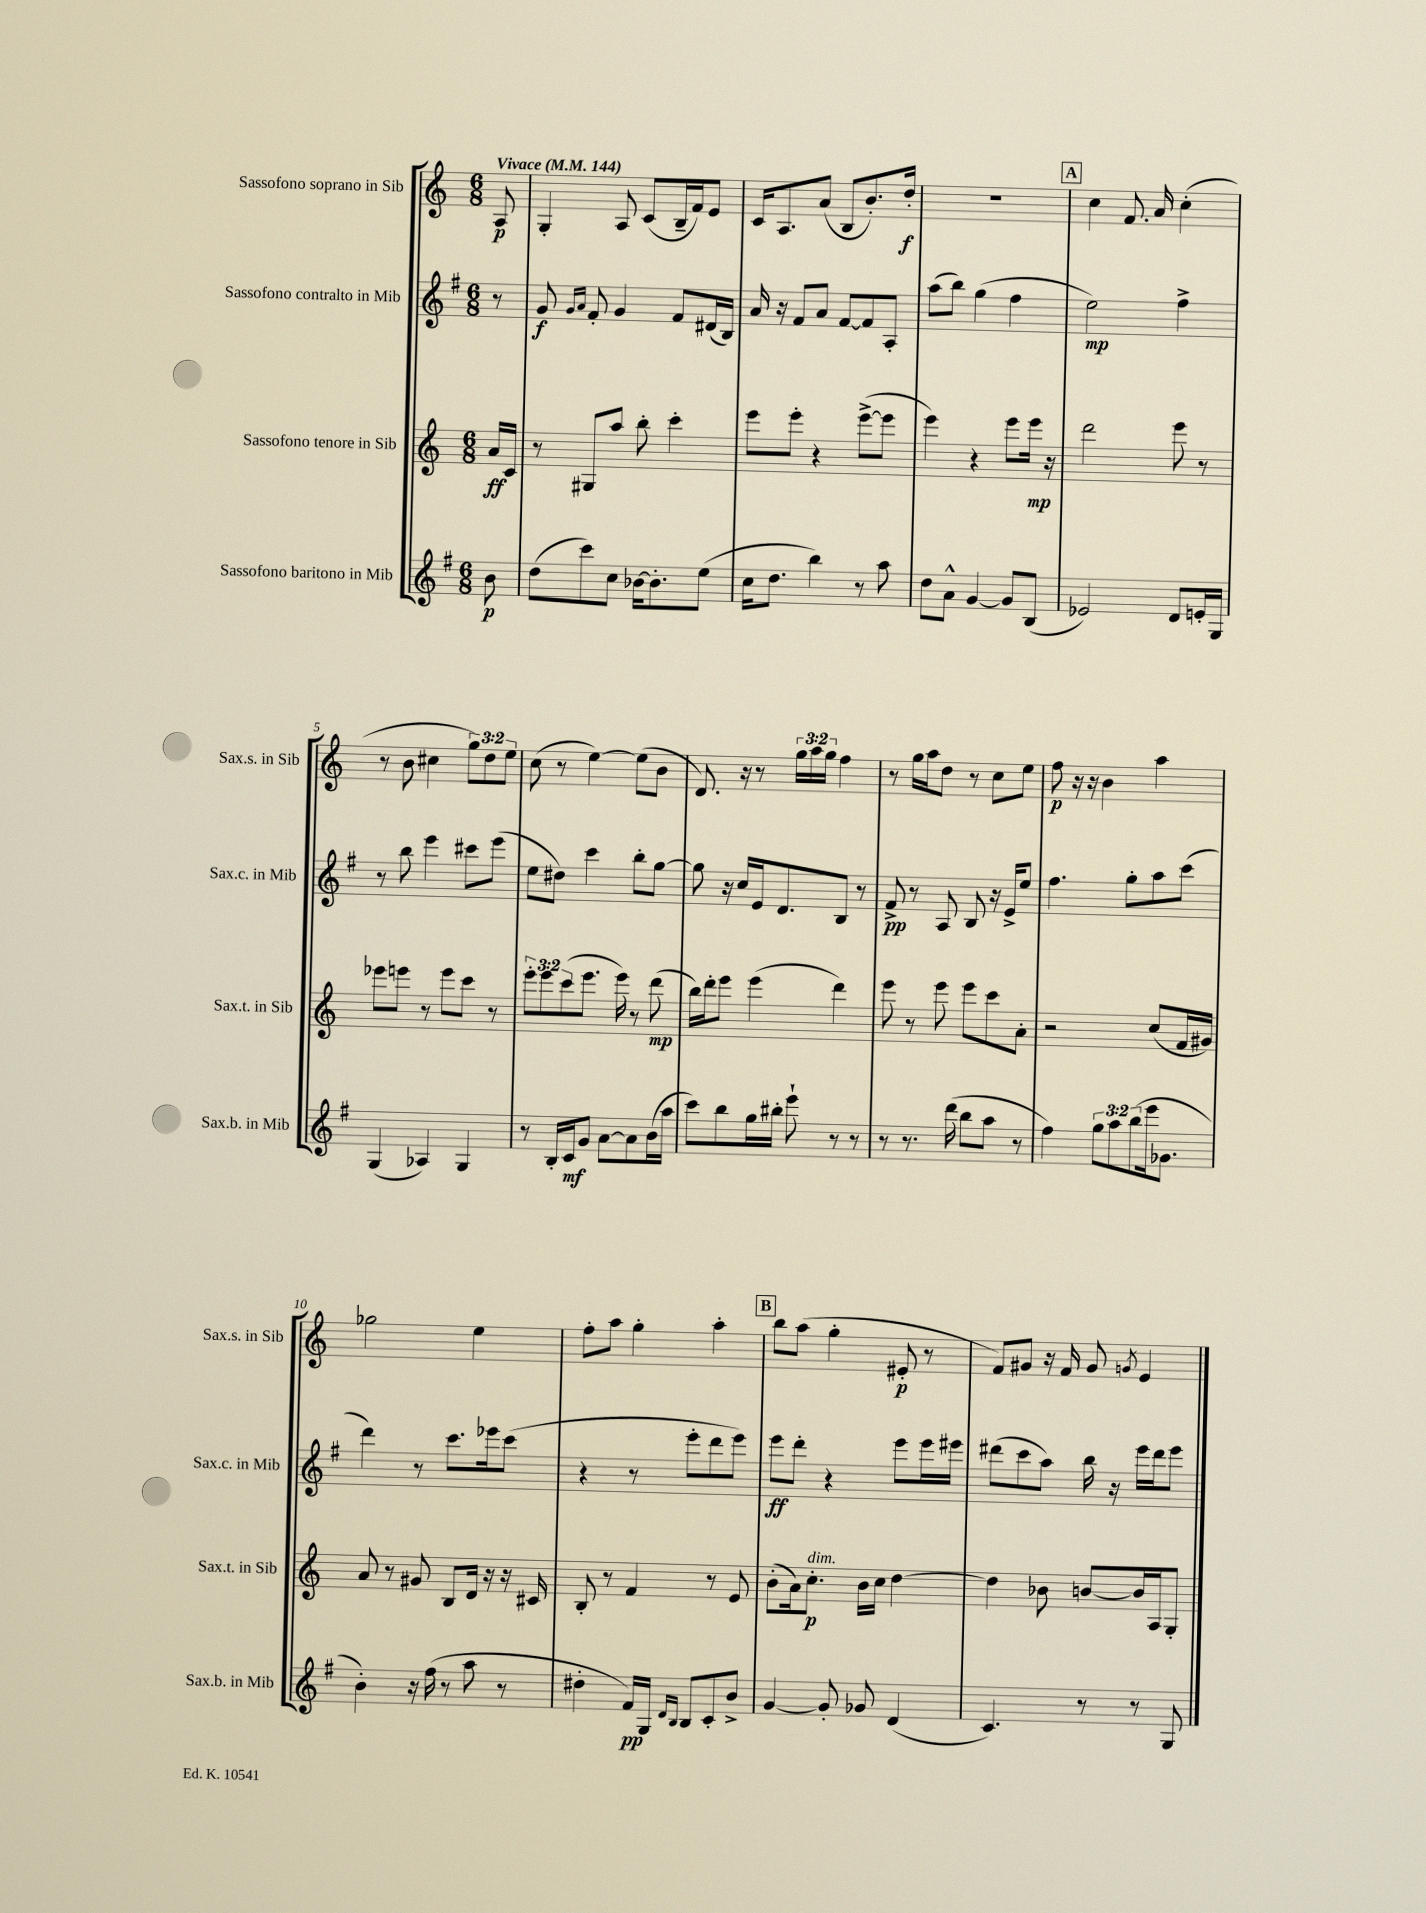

**kern	**dynam	**kern	**dynam	**kern	**dynam	**kern	**dynam
*part4	*part4	*part3	*part3	*part2	*part2	*part1	*part1
*staff4	*staff4	*staff3	*staff3	*staff2	*staff2	*staff1	*staff1
*I"Sassofono baritono in Mib	*	*I"Sassofono tenore in Sib	*	*I"Sassofono contralto in Mib	*	*I"Sassofono soprano in Sib	*
*I'Sax.b. in Mib	*	*I'Sax.t. in Sib	*	*I'Sax.c. in Mib	*	*I'Sax.s. in Sib	*
*clefG2	*	*clefG2	*	*clefG2	*	*clefG2	*
*k[f#]	*	*k[]	*	*k[f#]	*	*k[]	*
*M6/8	*	*M6/8	*	*M6/8	*	*M6/8	*
*MM144	*	*MM144	*	*MM144	*	*MM144	*
=	=	=	=	=	=	=	=
!	!	!	!	!	!	!LO:TX:a:B:t=Vivace	!
8b\	p	16a/LL	ff	8r	.	8A/	p
.	.	16c/JJ	.	.	.	.	.
=1	=1	=1	=1	=1	=1	=1	=1
(8dd\L	.	8r	.	8g/	f	4G'/	.
.	.	.	.	16qqg/LL	.	.	.
.	.	.	.	16qqa/JJ	.	.	.
8ccc\)	.	8G#X/L	.	8f#'/	.	.	.
8cc\J	.	8aa/J	.	4g/	.	8A/	.
[16b-X\KL	.	8bb'\	.	.	.	(8c/L	.
8.b-'\]	.	.	.	.	.	.	.
.	.	4ccc'\	.	8f#/L	.	16B~/L	.
.	.	.	.	.	.	16f/J)	.
(8ee\J	.	.	.	(16d#X/L	.	8e/J	.
.	.	.	.	16B/JJ)	.	.	.
=2	=2	=2	=2	=2	=2	=2	=2
16cc\KL	.	8eee\L	.	16a/	.	16c/KL	.
8.dd\J	.	.	.	16r	.	8.A/	.
.	.	8eee'\J	.	8f#/L	.	.	.
4bb\)	.	4r	.	8a/J	.	(8a/J	.
.	.	.	.	[8f#/L	.	8B/L	.
8r	.	([8eee^\L	.	8f#/]	.	8.b'/)	.
8aa\	.	8eee\J]	.	8A'/J	.	.	.
.	.	.	.	.	.	16dd'/Jk	f
=3	=3	=3	=3	=3	=3	=3	=3
8dd\L	.	4eee\)	.	(8aa\L	.	2.r	.
8a^^\J	.	.	.	8bb\J)	.	.	.
[4g/	.	4r	.	(4gg\	.	.	.
8g/L]	.	8eee\L	.	4ff#\	.	.	.
(8B/J	.	16eee\Jk	mp	.	.	.	.
.	.	16r	.	.	.	.	.
!!LO:REH:place=s1:t=A
=4	=4	=4	=4	=4	=4	=4	=4
2e-X/)	.	2ddd\	.	2ee\)	mp	4cc\	.
.	.	.	.	.	.	8.f/	.
.	.	.	.	.	.	16a/	.
8d/L	.	8eee\	.	4ff#^\	.	(4cc'\	.
16en'/L	.	8r	.	.	.	.	.
16G/JJ	.	.	.	.	.	.	.
!!LO:LB:g=z
=5	=5	=5	=5	=5	=5	=5	=5
(4G/	.	8eee-X\L	.	8r	.	8r	.
.	.	8eeen\J	.	8bb\	.	8b\	.
4A-X/)	.	8r	.	4eee\	.	4cc#X\	.
.	.	8eee\L	.	.	.	.	.
4G/	.	8ccc\J	.	8ccc#X\L	.	12gg\L)	.
.	.	.	.	.	.	12dd\	.
.	.	8r	.	(8eee\J	.	.	.
.	.	.	.	.	.	12ee\J	.
=6	=6	=6	=6	=6	=6	=6	=6
8r	.	12eee'\L	.	8ee\L	.	(8cc\	.
.	.	12eee\	.	.	.	.	.
16B'/LL	.	.	.	8dd#X\J)	.	8r	.
.	.	(12ccc\	.	.	.	.	.
16c/J	mf	.	.	.	.	.	.
8g/J	.	8.eee\J	.	4ccc\	.	[4ee\)	.
[8a\L	.	.	.	.	.	.	.
.	.	16eee\)	.	.	.	.	.
8a\]	.	8r	.	8bb'\L	.	(8ee\L]	.
(16b\L	.	(8ddd\	mp	[8gg\J	.	8b\J	.
16aa\JJ	.	.	.	.	.	.	.
=7	=7	=7	=7	=7	=7	=7	=7
8ccc\L)	.	16bb\LL)	.	8gg\]	.	8.d/)	.
.	.	16ddd'\J	.	.	.	.	.
8bb\	.	8eee\J	.	16r	.	.	.
.	.	.	.	16cc/LL	.	16r	.
16gg\L	.	(4eee\	.	16e/J	.	8r	.
16bb#X'\JJ	.	.	.	8.d/	.	.	.
8eee`\	.	.	.	.	.	24gg\LL	.
.	.	.	.	.	.	24aa\	.
.	.	.	.	.	.	24gg\JJ	.
8r	.	4ddd\)	.	8B/J	.	4ff\	.
8r	.	.	.	8r	.	.	.
=8	=8	=8	=8	=8	=8	=8	=8
8r	.	8eee\	.	8f#^/	pp	8r	.
8.r	.	8r	.	8r	.	16gg\LL	.
.	.	.	.	.	.	16aa\J	.
.	.	8eee\	.	8A/	.	8dd\J	.
(16ddd\	.	.	.	.	.	.	.
8bb\L	.	8eee\L	.	8B/	.	8r	.
8aa\J	.	8ccc\	.	16r	.	8cc\L	.
.	.	.	.	16e^/KL	.	.	.
8r	.	8a'\J	.	8ee/J	.	8ee\J	.
=9	=9	=9	=9	=9	=9	=9	=9
4ff#\)	.	2r	.	4.ff#\	.	8ff\	p
.	.	.	.	.	.	16r	.
.	.	.	.	.	.	16r	.
12gg\L	.	.	.	.	.	4b\	.
12aa\	.	.	.	.	.	.	.
.	.	.	.	8gg'\L	.	.	.
(12bb\	.	.	.	.	.	.	.
16eee\k	.	(8cc/L	.	8aa\	.	4aa\	.
8.g-X\J	.	.	.	.	.	.	.
.	.	16f/L	.	(8ccc\J	.	.	.
.	.	16g#X/JJ)	.	.	.	.	.
!!LO:LB:g=z
=10	=10	=10	=10	=10	=10	=10	=10
4b'\)	.	8a/	.	4ddd\)	.	2gg-X\	.
.	.	8r	.	.	.	.	.
16r	.	8g#X/	.	8r	.	.	.
(16ff#\	.	.	.	.	.	.	.
8r	.	8B/L	.	8.ccc\L	.	.	.
8aa\	.	16d/Jk	.	.	.	4ee\	.
.	.	16r	.	16eee-X\k	.	.	.
8r	.	16r	.	(8ccc\J	.	.	.
.	.	16c#X/	.	.	.	.	.
=11	=11	=11	=11	=11	=11	=11	=11
4dd#X'\	.	8B'/	.	4r	.	8ff'\L	.
.	.	8r	.	.	.	8aa\J	.
16f#/LL)	pp	4f/	.	8r	.	4gg'\	.
16G/JJ	.	.	.	.	.	.	.
16qqd/LL	.	.	.	.	.	.	.
16qqB/JJ	.	.	.	.	.	.	.
8B/L	.	.	.	8eee'\L	.	.	.
8c'/	.	8r	.	8ddd\	.	4aa'\	.
8b^/J	.	8e/	.	8eee\J)	.	.	.
!!LO:REH:place=s1:t=B
=12	=12	=12	=12	=12	=12	=12	=12
[4g/	.	(8b'\L	.	8eee\L	ff	8bb\L	.
.	.	16a\k)	.	8ddd'\J	.	(8aa\J	.
!	!	!LO:TX:a:i:t=dim.	!	!	!	!	!
.	.	8.cc'\J	p	.	.	.	.
8g'/]	.	.	.	4r	.	4gg'\	.
8g-X/	.	16b\LL	.	.	.	.	.
.	.	16cc\JJ	.	.	.	.	.
(4d/	.	[4dd\	.	8eee\L	.	8e#X'/	p
.	.	.	.	16eee\L	.	8r	.
.	.	.	.	16eee#X\JJ	.	.	.
=13	=13	=13	=13	=13	=13	=13	=13
4.c/)	.	4dd\]	.	(8ddd#X\L	.	8f/L)	.
.	.	.	.	8ccc\	.	8g#X/J	.
.	.	8b-X\	.	8aa\J)	.	16r	.
.	.	.	.	.	.	16f/	.
8r	.	[8bn/L	.	16bb\	.	8g#/	.
.	.	.	.	16r	.	.	.
.	.	.	.	.	.	8qgn/	.
8r	.	16b/L]	.	16eee\LL	.	4e/	.
.	.	16A/J	.	16ddd#\J	.	.	.
8G/	.	8G'/J	.	8eee\J	.	.	.
==	==	==	==	==	==	==	==
*-	*-	*-	*-	*-	*-	*-	*-
